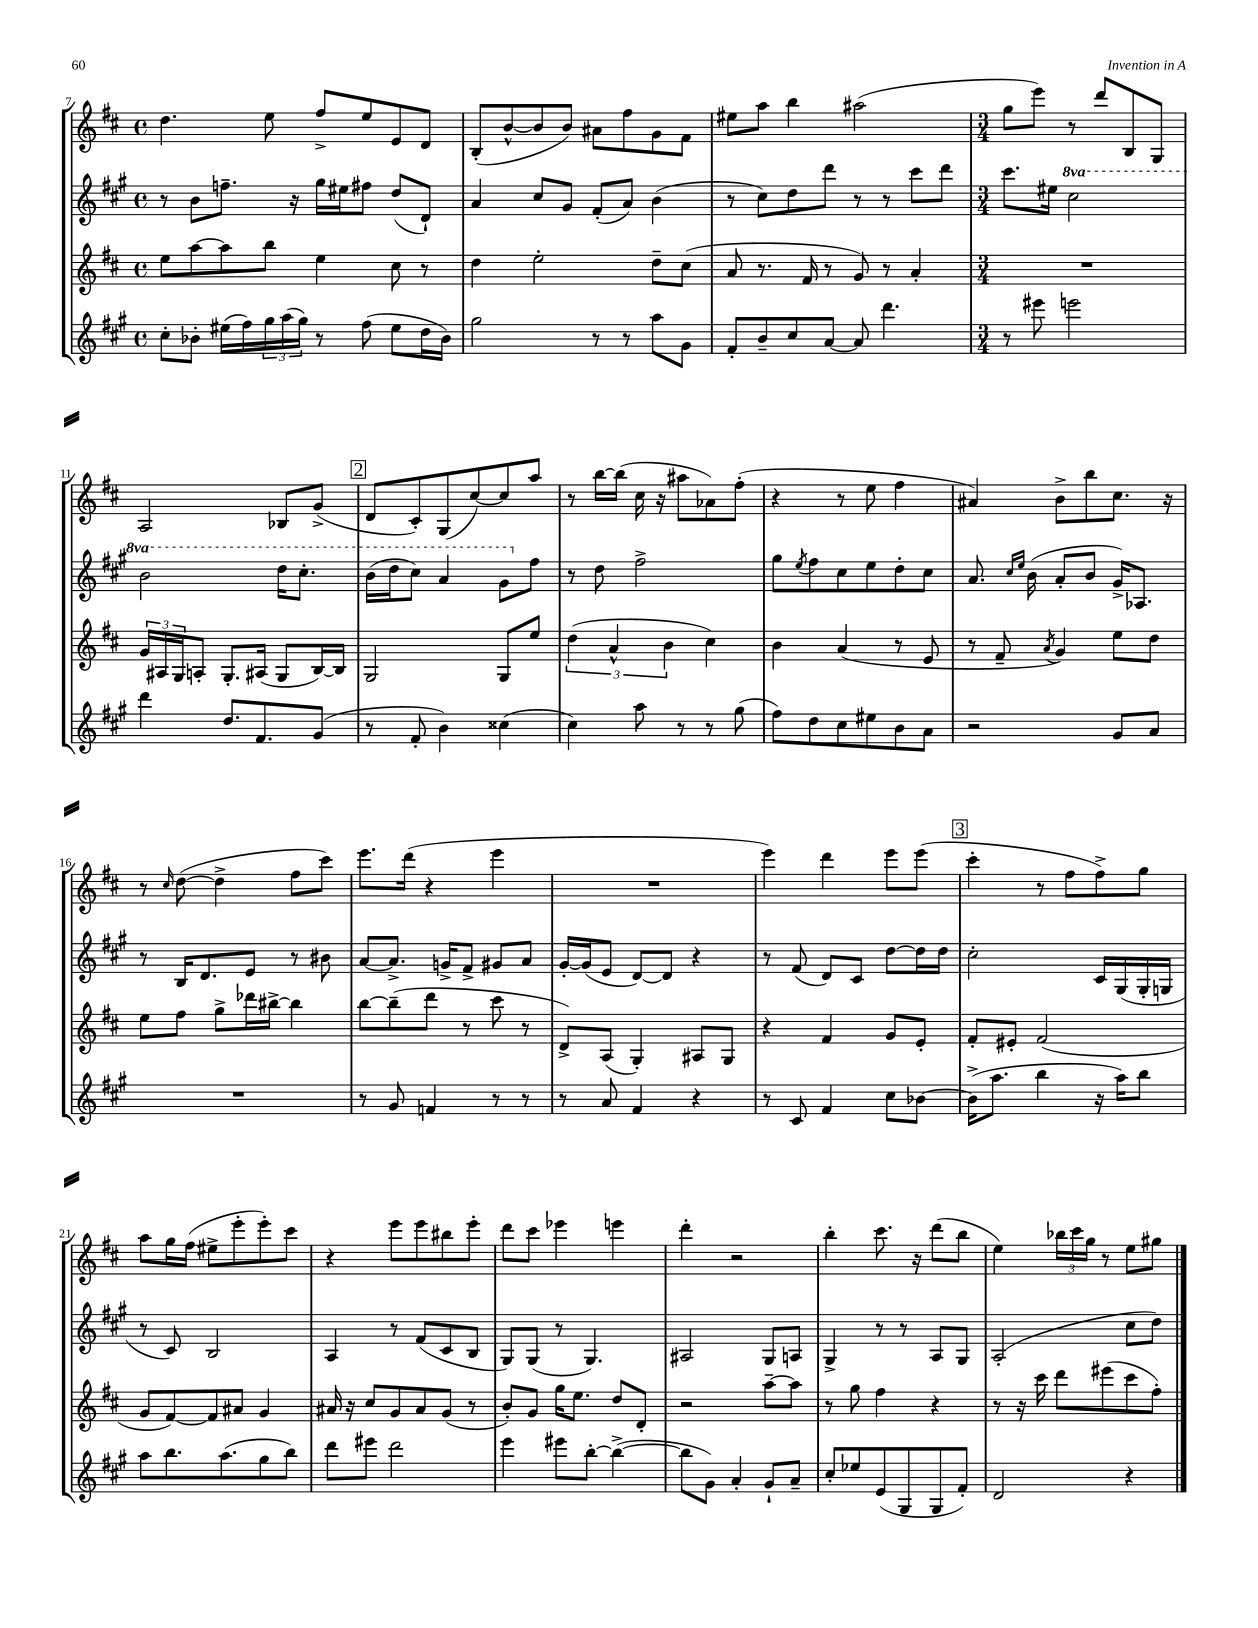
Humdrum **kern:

**kern	**kern	**kern	**kern
*staff4	*staff3	*staff2	*staff1
*clefG2	*clefG2	*clefG2	*clefG2
*k[f#c#g#]	*k[f#c#]	*k[f#c#g#]	*k[f#c#]
*M4/4	*M4/4	*M4/4	*M4/4
*met(c)	*met(c)	*met(c)	*met(c)
8cc#'\L	8ee\L	8r	4.dd\
8b-'\J	[8aa\	8b\L	.
(16ee#\LL	8aa\]	8.ff~\J	.
16ff#\)	.	.	.
24gg#\	8bb\J	.	8ee\
(24aa\	.	.	.
.	.	16r	.
24gg#\JJ)	.	.	.
8r	4ee\	16gg#\LL	8ff#^/L
.	.	16ee#\J	.
(8ff#\	.	8ff#\J	8ee/
8ee#\L	8cc#\	(8dd/L	8e/
16dd\L	8r	8d`/J)	8d/J
16b-\JJ)	.	.	.
=	=	=	=
2gg#\	4dd\	4a/	(8B'/L
.	.	.	[8b^^/
.	2ee'\	8cc#/L	8b/]
.	.	8g#/J	8b/J)
8r	.	(8f#'/L	8a#\L
8r	.	8a/J)	8ff#\
8aa\L	8dd~\L	(4b\	8g\
8g#\J	(8cc#\J	.	8f#\J
=	=	=	=
8f#'/L	8a/	8r	8ee#\L
8b~/	8.r	8cc#\L)	8aa\J
8cc#/	.	8dd\	4bb\
.	16f#/	.	.
[8a/J	8r	8ddd\J	.
8a/]	8g/)	8r	(2aa#\
4.ddd\	8r	8r	.
.	4a'/	8ccc#\L	.
.	.	8ddd\J	.
=	=	=	=
*M3/4	*M3/4	*M3/4	*M3/4
8r	2.r	8.ccc#\L	8gg\L
8eee#\	.	.	8eee\J)
.	.	16ee#\Jk	.
2eee\	.	2ccc#\	8r
.	.	.	8ddd/L
.	.	.	8B/
.	.	.	8G/J
=	=	=	=
4ddd\	24g/LL	2bb\	2A/
.	24A#/	.	.
.	24G/J	.	.
.	8A'/J	.	.
8.dd/L	8.G'/L	.	.
8.f#/	(16A#/Jk	.	.
.	8G/L	16ddd\LK	8B-/L
.	.	8.ccc#'\J	.
(8g#/J	[16B/L)	.	(8g^/J
.	16B/]JJ	.	.
=	=	=	=
8r	2G/	(16bb\LL	8d/L
.	.	16ddd\J	.
8f#'/	.	8ccc#\J)	8c#'/)
4b\)	.	4aa/	(8G/
.	.	.	[8cc#/)
(4cc##\	8G/L	8gg#\L	8cc#/]
.	8ee/J	8ff#\J	8aa/J
=	=	=	=
4cc#\)	(6dd\	8r	8r
.	.	8dd\	[16bb\LL
.	6a^^/	.	.
.	.	.	(16bb\]JJ
8aa\	.	2ff#^\	16cc#\
.	.	.	16r
.	6b\	.	.
8r	.	.	8aa#\L
8r	4cc#\)	.	8a-\)
(8gg#\	.	.	(8ff#'\J
=	=	=	=
8ff#\L)	4b\	8gg#\L	4r
.	.	8qee/	.
8dd\	.	8ff#\	.
8cc#\	(4a/	8cc#\	8r
8ee#\	.	8ee\	8ee\
8b\	8r	8dd'\	4ff#\
8a\J	8e/	8cc#\J	.
=	=	=	=
2r	8r	8.a/	4a#/)
.	8f#~/	.	.
.	.	16qqcc#/LL	.
.	.	16qqee/JJ	.
.	.	(16b\	.
.	8qa/	.	.
.	4g/)	8a'/L	8b^\L
.	.	8b/J	8bb\
8g#/L	8ee\L	16g#^/LK)	8.cc#\J
.	.	8.A-/J	.
8a/J	8dd\J	.	.
.	.	.	16r
=	=	=	=
2.r	8ee\L	8r	8r
.	.	.	16qqcc#/
.	8ff#\J	16B/LK	([8dd\
.	.	8.d/	.
.	8gg^\L	.	4dd^\]
.	16ddd-\L	8e/J	.
.	[16bb#^\JJ	.	.
.	4bb#\]	8r	8ff#\L
.	.	8b#\	8ccc#\J)
=	=	=	=
8r	[8bb\L	[8a/L	8.eee\L
8g#/	(8bb~\]	8.a^/]J	.
.	.	.	(16ddd\Jk
4f/	8ddd\J	.	4r
.	.	16g^/LK	.
.	8r	8f#^/J	.
8r	8ccc#\	8g#/L	4eee\
8r	8r	8a/J	.
=	=	=	=
8r	8d^/L)	[16g#'/LL	2.r
.	.	(16g#/]J	.
8a/	(8A/J	8e/J	.
4f#/	4G'/)	[8d/L)	.
.	.	8d/]J	.
4r	8A#/L	4r	.
.	8G/J	.	.
=	=	=	=
8r	4r	8r	4eee\)
8c#/	.	(8f#/	.
4f#/	4f#/	8d/L)	4ddd\
.	.	8c#/J	.
8cc#\L	8g/L	[8dd\L	8eee\L
[8b-\J	8e'/J	16dd\]L	(8eee\J
.	.	16dd\JJ	.
=	=	=	=
(16b-^\]LK	8f#'/L	2cc#'\	4ccc#'\
8.aa\J	.	.	.
.	8e#'/J	.	.
4bb\	(2f#/	.	8r
.	.	.	8ff#\L
16r	.	16c#/LL	8ff#^\)
16aa\LK)	.	(16G#/	.
8bb\J	.	16G#'/	8gg\J
.	.	16G/JJ	.
=	=	=	=
8aa\L	8g/L	8r	8aa\L
8.bb\	[8f#/)	8c#/)	16gg\L
.	.	.	(16ff#\JJ
.	8f#/]	2B/	8ee#^\L
(8.aa\	.	.	.
.	8a#/J	.	8eee'\
8gg#\	4g/	.	8eee'\)
8bb\J)	.	.	8ccc#\J
=	=	=	=
8ddd\L	16a#/	4A/	4r
.	16r	.	.
8eee#\J	8cc#/L	.	.
2ddd\	8g/	8r	8eee\L
.	8a#/	(8f#/L	8eee\
.	(8g/J	8c#/	8bb#\
.	8r	8B/J	8eee'\J
=	=	=	=
4eee\	8b'/L)	8G#/L)	8ddd\L
.	8g/J	(8G#/J	8ccc#\J
8eee#\L	16gg\LK	8r	4eee-\
.	8.ee\J	.	.
[8bb'\J	.	4.G#/)	.
(4bb^\_	8dd/L	.	4eee\
.	8d'/J	.	.
=	=	=	=
8bb\]L	2r	2A#/	4ddd'\
8g#\J)	.	.	.
4a'/	.	.	2r
8g#`/L	[8aa~\L	8G#/L	.
8a~/J	8aa\]J	8A/J	.
=	=	=	=
8cc#'/L	8r	4G#^/	4bb'\
8ee-/	8gg\	.	.
(8e/	4ff#\	8r	8.ccc#\
8G#/	.	8r	.
.	.	.	16r
8G#/	4r	8A/L	(8ddd\L
8f#'/J)	.	8G#/J	8bb\J
=	=	=	=
2d/	8r	(2A'/	4ee\)
.	16r	.	.
.	16ccc#\	.	.
.	8ddd\L	.	24bb-\LL
.	.	.	24ccc#\
.	.	.	24gg\JJ
.	(8eee#\	.	8r
4r	8ccc#\	8cc#\L	8ee\L
.	8ff#'\J)	8dd\J)	8gg#\J
==	==	==	==
*-	*-	*-	*-
